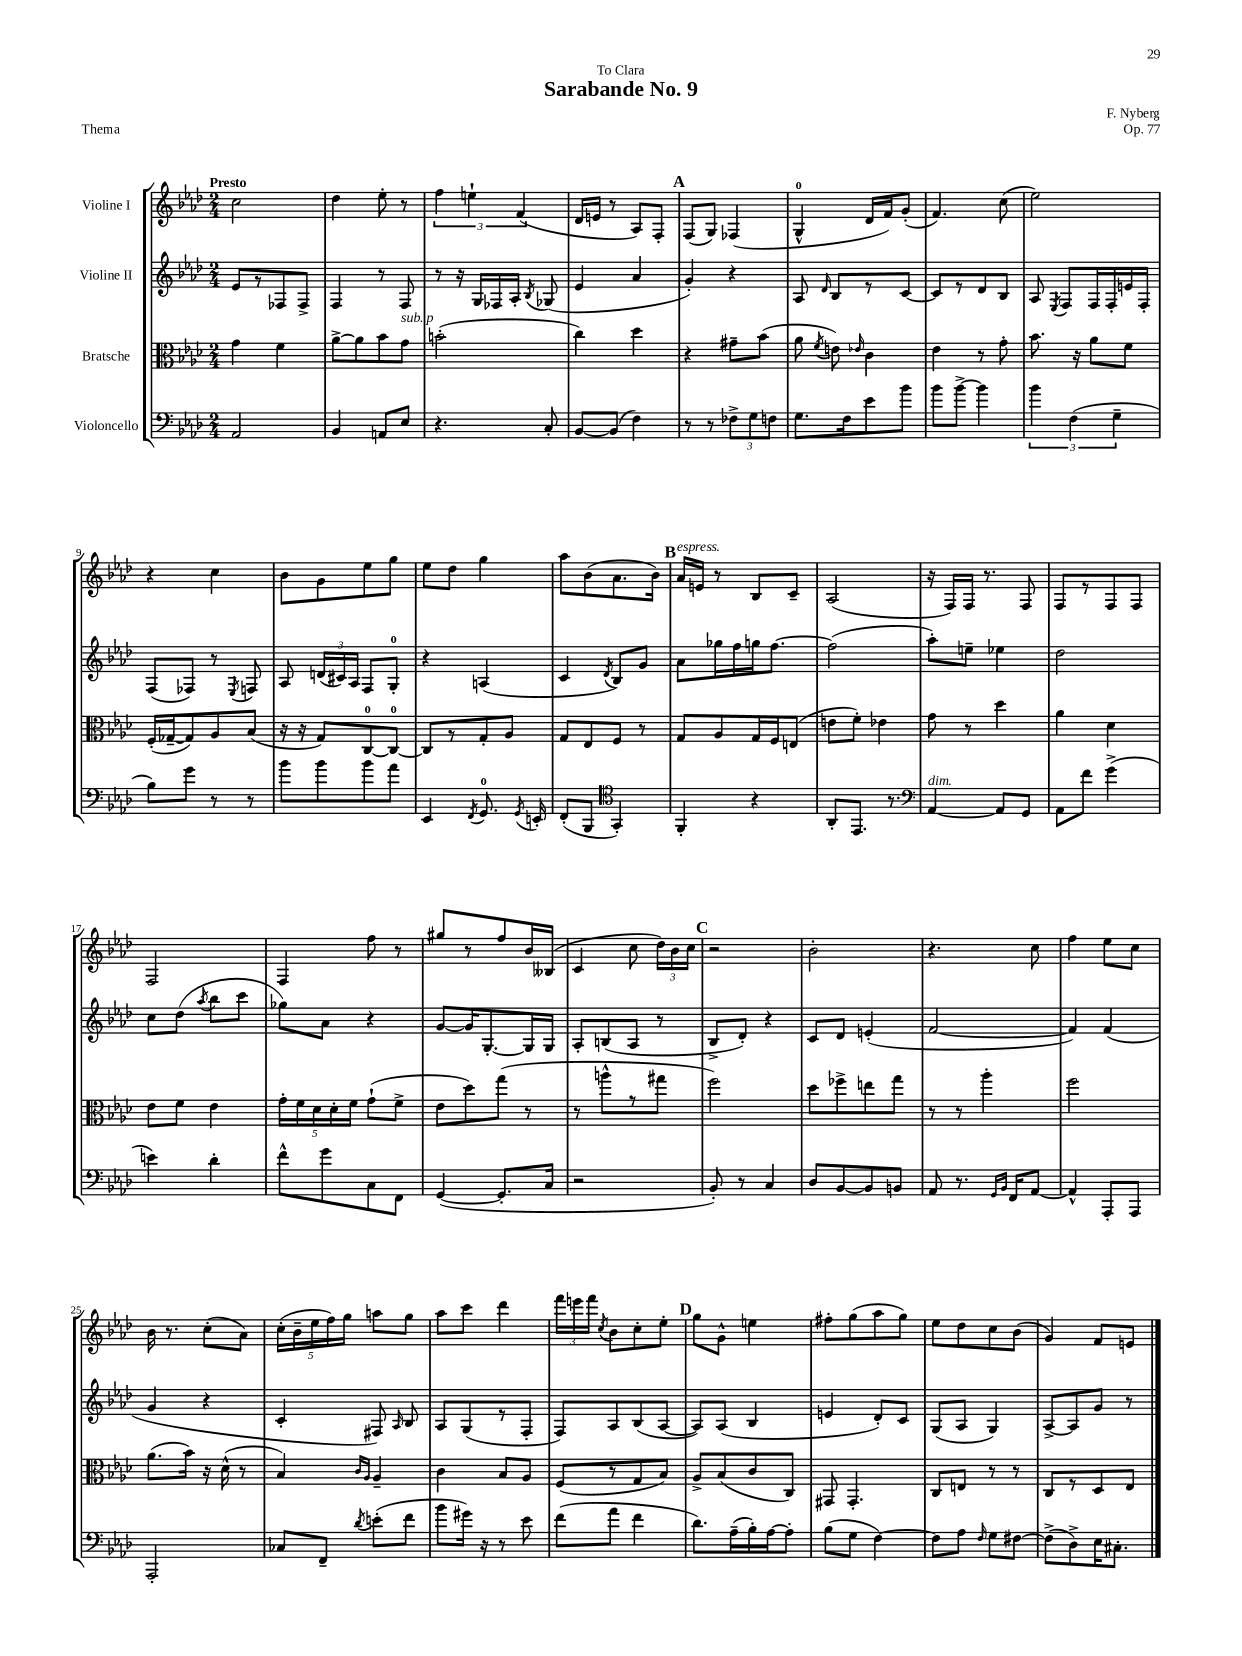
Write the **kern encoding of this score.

**kern	**kern	**kern	**kern
*staff4	*staff3	*staff2	*staff1
*clefF4	*clefC3	*clefG2	*clefG2
*k[b-e-a-d-]	*k[b-e-a-d-]	*k[b-e-a-d-]	*k[b-e-a-d-]
*M2/4	*M2/4	*M2/4	*M2/4
2AA-	4g	8e-	2cc
.	.	8r	.
.	4f	8F-	.
.	.	8F-^	.
=	=	=	=
4BB-	[8a-^	4F	4dd-
.	8a-]	.	.
8AA	8b-	8r	8ee-'
8E-	8g	8F	8r
=	=	=	=
4.r	(2b'	8r	6ff
.	.	16r	.
.	.	.	6ee`
.	.	16G	.
.	.	16F-	.
.	.	16A-'	.
.	.	.	(6f
.	.	8qB-	.
8C'	.	(8G-	.
=	=	=	=
[8BB-	4cc)	4e-	16d-
.	.	.	16e
(8BB-]	.	.	8r
4F)	4dd-	4a-	8A-)
.	.	.	8F'
=	=	=	=
8r	4r	4g')	(8F
8r	.	.	8G)
12F-^	8g#~	4r	(4F-
12G	.	.	.
.	(8b-	.	.
12F	.	.	.
=	=	=	=
8.G	8a-	8A-	4G^^
.	8qf	16qqd-	.
.	8e)	8B-	.
16F	.	.	.
.	16qqe-	.	.
8e-	4c	8r	16d-
.	.	.	16f)
8b-	.	[8c	(8g'
=	=	=	=
8b-	4e-	8c]	4.f)
[8b-^	.	8r	.
4b-]	8r	8d-	.
.	8g'	8B-	(8cc
=	=	=	=
6b-	8.b-	8A-	2ee-)
.	.	8qE-	.
.	.	8F	.
(6F	.	.	.
.	16r	.	.
.	8a-	16F	.
.	.	16F'	.
6G~	.	.	.
.	8f	16e	.
.	.	16F'	.
=	=	=	=
8B-)	(16F'	(8F	4r
.	[16G-~	.	.
8g	8G-])	8F-)	.
8r	8A-	8r	4cc
.	.	8qE-	.
8r	(8B-	8F	.
=	=	=	=
8b-	16r	8A-	8b-
.	16r	.	.
8b-	8G)	(24d	8g
.	.	24c#)	.
.	.	24A-	.
8b-	[8C	8F	8ee-
8a-	8C_	8G'	8gg
=	=	=	=
4EE-	8C]	4r	8ee-
.	8r	.	8dd-
8qFF	.	.	.
8.GG	8G'	(4A	4gg
.	8A-	.	.
8qGG	.	.	.
16EE'	.	.	.
=	=	=	=
(8FF'	8G	4c	8aa-
8BBB-	8E-	.	(8b-
*clefC4	*	*	*
.	.	8qd-	.
4GG')	8F	8B-)	8.a-
.	8r	8g	.
.	.	.	16b-)
=	=	=	=
4FF'	8G	8a-	16a-
.	.	.	16e
.	8A-	16gg-	8r
.	.	16ff	.
4r	16G	16gg	8B-
.	16F	[8.ff	.
.	(8E	.	8c~
=	=	=	=
8AA-'	8e	(2ff]	(2A-
8.EE-	8f')	.	.
.	4e-	.	.
8.r	.	.	.
=	=	=	=
*clefF4	*	*	*
[4AA-	8g	8aa-')	16r
.	.	.	16F)
.	8r	8ee~	16F
.	.	.	8.r
8AA-]	4dd-	4ee-	.
8GG	.	.	8F
=	=	=	=
8AA-	4a-	2dd-	8F
8f	.	.	8r
(4g^	4d-	.	8F
.	.	.	8F
=	=	=	=
4e)	8e-	8cc	2F
.	8f	(8dd-	.
.	.	8qaa-	.
4d-'	4e-	8bb-	.
.	.	8ccc	.
=	=	=	=
8f^^	20g'	8gg-)	4F
.	20f	.	.
.	20d-	.	.
8g	.	8a-	.
.	20d-'	.	.
.	20f	.	.
8C	(8g`	4r	8ff
8FF	8f^	.	8r
=	=	=	=
([4GG	8e-	[8g	8gg#
.	8dd-)	16g]	8r
.	.	[8.G'	.
8.GG']	(8gg	.	8ff
.	8r	16G]	16b-
16C	.	16G	(16B--
=	=	=	=
2r	8r	8A-'	4c
.	8aa^^	(8B	.
.	8r	8A-	8cc
.	8gg#	8r	24dd-)
.	.	.	24b-
.	.	.	24cc
=	=	=	=
8BB-')	2ff)	8B-^	2r
8r	.	8d-')	.
4C	.	4r	.
=	=	=	=
8D-	8dd-	8c	2b-'
[8BB-	8ff-^	8d-	.
8BB-]	8ee	(4e'	.
8BB	8gg	.	.
=	=	=	=
8AA-	8r	[2f	4.r
8.r	8r	.	.
.	4aa-'	.	.
16qqGG	.	.	.
16qqBB-	.	.	.
16FF	.	.	.
[8AA-	.	.	8cc
=	=	=	=
4AA-^^]	2ff	4f])	4ff
8AAA-'	.	(4f	8ee-
8AAA-	.	.	8cc
=	=	=	=
2AAA-'	(8.a-	4g	16b-
.	.	.	8.r
.	16b-)	.	.
.	16r	4r	(8cc'
.	(16d-^^	.	.
.	8r	.	8a-)
=	=	=	=
8C-	4B-)	4c'	(20cc'
.	.	.	20b-~
.	.	.	20ee-
8FF~	.	.	.
.	.	.	20ff)
.	.	.	20gg
.	16qqc	.	.
8qd-	16qqA-	.	.
(8e'	4A-~	8F#)	8aa
.	.	16qqA-	.
8f	.	8B-	8gg
=	=	=	=
8b-	4c	8A-	8aa-
16g#)	.	(8G	8ccc
16r	.	.	.
8r	8B-	8r	4ddd-
8e-	8A-	8F'	.
=	=	=	=
(8f	(8F	8F)	24fff
.	.	.	24eee
.	.	.	24fff
.	.	.	8qcc
8a-	8r	8A-	8b-
4f	8G	(8B-	8cc'
.	8B-)	[8A-	8ee-'
=	=	=	=
8.d-)	8A-^	8A-])	8gg
.	(8B-	(8A-	8g^^
(16A-~	.	.	.
16B-')	8c	4B-	4ee
[16A-	.	.	.
8A-']	8C)	.	.
=	=	=	=
(8B-	8GG#	4e	8ff#'
8G	4.GG#'	.	(8gg
[4F)	.	8d-')	8aa-
.	.	8c	8gg)
=	=	=	=
8F]	8C	(8G	8ee-
8A-	8E	8A-	8dd-
16qqF	.	.	.
8G	8r	4G)	8cc
[8F#	8r	.	(8b-
=	=	=	=
(8F#^]	8C	[8A-^	4g)
8D-^)	8r	8A-]	.
16E-	8D-	8g	8f
8.C#'	.	.	.
.	8E-	8r	8e
==	==	==	==
*-	*-	*-	*-
